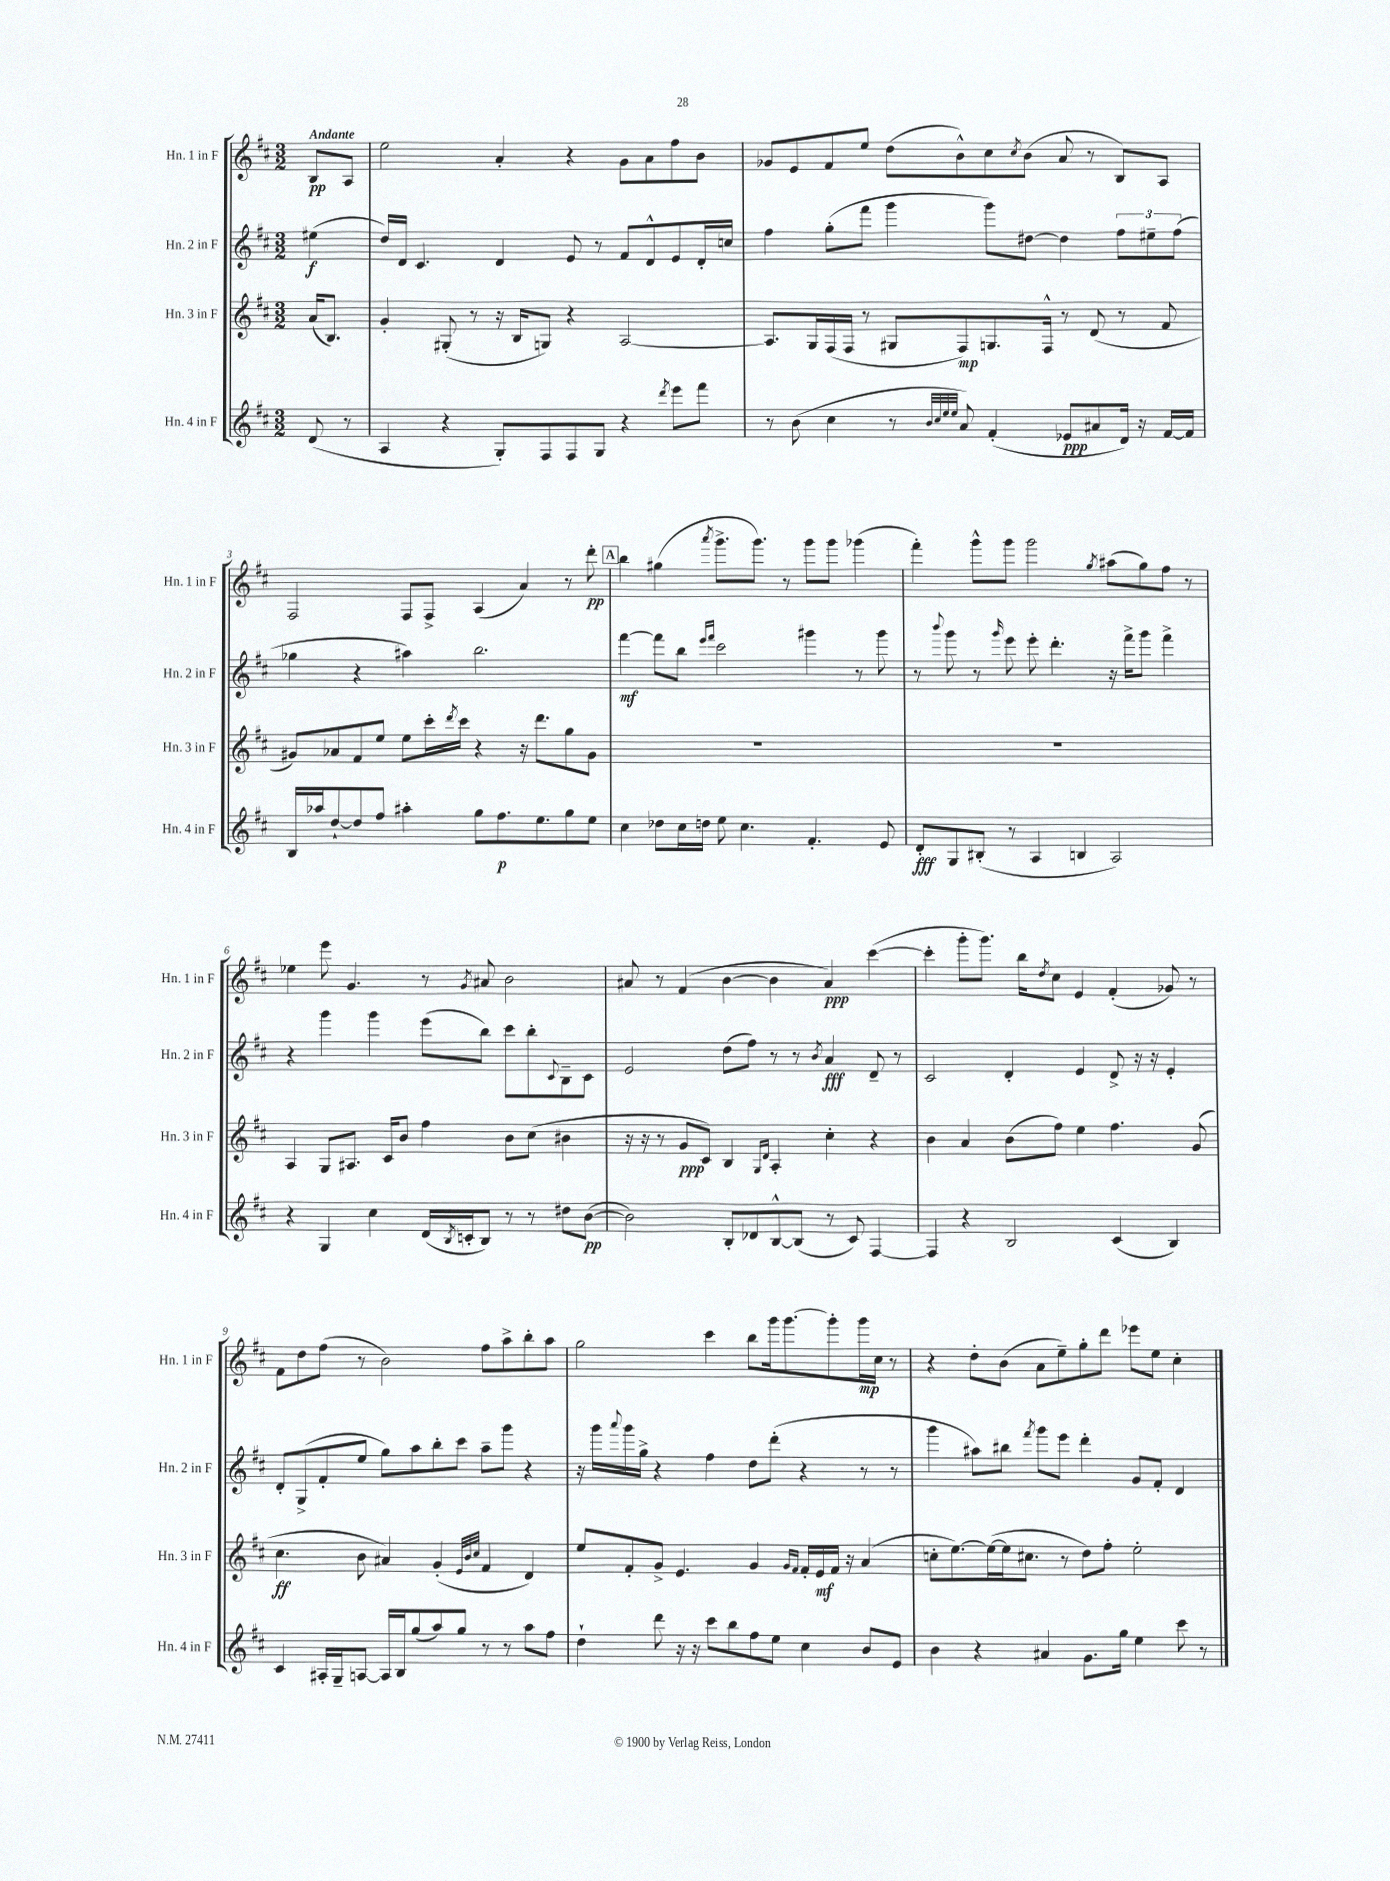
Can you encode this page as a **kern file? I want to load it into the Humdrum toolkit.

**kern	**kern	**kern	**kern
*staff4	*staff3	*staff2	*staff1
*clefG2	*clefG2	*clefG2	*clefG2
*k[f#c#]	*k[f#c#]	*k[f#c#]	*k[f#c#]
*M3/2	*M3/2	*M3/2	*M3/2
(8d	(16a	(4ee#	8B
.	8.B)	.	.
8r	.	.	8A
=	=	=	=
4A	4g'	16dd)	2ee
.	.	16d	.
.	.	4.c#	.
4r	(8G#'	.	.
.	8r	.	.
8G')	16r	4d	4a'
.	16B	.	.
8F#	8G)	.	.
8F#	4r	8e	4r
8G	.	8r	.
4r	[2A	8f#	8g
.	.	8d^^	8a
8qddd	.	.	.
8eee	.	8e	8ff#
8fff#	.	16d'	8b
.	.	16cc	.
=	=	=	=
8r	8.A]	4ff#	8g-
(8b	.	.	8e
.	16G	.	.
4cc#	(16F#	(8gg'	8f#
.	16F#	.	.
.	8r	8fff#	8ee
8r	8G#	4ggg	(8dd
32qqb	.	.	.
32qqcc#	.	.	.
32qqee	.	.	.
32qqee	.	.	.
8a)	8F#)	.	8b^^)
(4f#'	8.G	8ggg)	8cc#
.	.	.	8qcc#
.	.	[8dd#	(8b
.	16F#^^	.	.
8e-	8r	4dd#]	8a
8a#	(8d	.	8r
16d)	8r	12ff#	8B)
16r	.	.	.
.	.	12ee#~	.
[16f#	8f#	.	8A
.	.	(12ff#	.
16f#]	.	.	.
=	=	=	=
16B	8g#)	4gg-	2F#
16aa-	.	.	.
[8dd`	8a-	.	.
8dd]	8f#	4r	.
8ff#	8ee	.	.
4aa#'	8ee	4aa#)	8F#
.	16ccc#'	.	8F#^
.	8qddd	.	.
.	16ccc#	.	.
8gg	4r	2.bb	(4A
8.ff#	.	.	.
.	16r	.	4a)
8.ee	8.ddd	.	.
8gg	8gg	.	8r
8ee	8g#	.	8ddd'
=	=	=	=
4cc#	1.r	[4fff#	4bb
8dd-	.	8fff#]	(4gg#
16cc#	.	8bb	.
16dd	.	.	.
.	.	16qqeee	.
.	.	16qqfff#	8qaaa
8ee	.	2ccc#	8.ggg^
4.cc#	.	.	.
.	.	.	8.ggg)
.	.	.	8r
4.f#'	.	4ggg#	8ggg
.	.	.	8ggg
.	.	8r	(4ggg-
8e	.	8ggg#	.
=	=	=	=
8d'	1.r	8r	4fff#')
.	.	8qqbbb	.
8G	.	8ggg	.
(8B#'	.	8r	8ggg^^
.	.	16qqggg	.
8r	.	8eee	8ggg
4A	.	8eee'	2ggg
.	.	4.ddd'	.
4B	.	.	.
.	.	.	8qgg
2A)	.	16r	(8aa#
.	.	16fff#^	.
.	.	8ggg	8gg)
.	.	4fff#^	8ff#
.	.	.	8r
=	=	=	=
4r	4A	4r	4ee-
4G	8G	4ggg	8eee
.	8.A#	.	4.g
4cc#	.	4ggg	.
.	16c#	.	.
.	8b	.	.
(16d	4ff#	(8eee	8r
8qB	.	.	.
16c'	.	.	.
.	.	.	8qg
8B)	.	8bb)	8a#
8r	8b	8ccc#	2b
8r	(8cc#	8bb'	.
.	.	8qqc#	.
8dd#	4b#	8B~	.
([8b	.	8c#	.
=	=	=	=
2b])	16r	2e	8a#
.	16r	.	.
.	8r	.	8r
.	8g	.	(4f#
.	8c#)	.	.
8B'	4B	(8dd	[4b
8d-	.	8ff#)	.
.	16qqG	.	.
.	16qqd	.	.
[8B^^	4A'	8r	4b]
(8B]	.	8r	.
.	.	8qb	.
8r	4cc#'	4a	4a#)
8c#)	.	.	.
[4F#	4r	8d~	([4ccc#
.	.	8r	.
=	=	=	=
4F#]	4b	2c#	4ccc#']
4r	4a	.	8ggg'
.	.	.	8.ggg)
2B	(8b	4d'	.
.	.	.	16bb
.	.	.	8qdd
.	8ff#)	.	8cc#
.	4ee	4e	4e
(4c#	4.ff#	8d^	(4f#'
.	.	16r	.
.	.	16r	.
4B)	.	4e'	8g-)
.	(8g	.	8r
=	=	=	=
4c#	4.cc#	8d'	8f#
.	.	(8G^	8dd
16A#'	.	8f#'	(8ff#
16G~	.	.	.
[8A	8b	8ee	8r
16A]	4a#)	8gg)	2b)
16B	.	.	.
(8gg	.	8aa	.
8aa)	(4g'	8bb'	.
8gg	.	8ccc#	.
.	32qqe	.	.
.	32qqb	.	.
.	32qqcc#	.	.
8r	4f#	8aa~	8ff#
8r	.	8ggg	8aa^
8aa	4d)	4r	8bb'
8ff#	.	.	8aa
=	=	=	=
4dd`	8ee	16r	2gg
.	.	16ggg	.
.	.	8qqaaa	.
.	8f#'	16ggg	.
.	.	16gg^	.
8ddd	8g^	4r	.
16r	4.e	.	.
16r	.	.	.
8ccc#	.	4ff#	4ccc#
8bb	.	.	.
8ff#	4g	8dd	8bb
8ee	.	(8ddd'	16ggg
.	.	.	[8.ggg
.	16qqg	.	.
.	16qqf#	.	.
4cc#	16f#'	4r	.
.	16e	.	.
.	16f#	.	8ggg']
.	16r	.	.
8b	(4a	8r	16ggg
.	.	.	16cc#
8e	.	8r	8r
=	=	=	=
4b	8cc'	4ggg	4r
.	[8.ee)	.	.
4r	.	8aa#)	8dd'
.	(16ee_	.	.
.	16ee]	8bb#	(8b
.	8.cc#	.	.
.	.	8qfff#	.
4a#	.	8ggg	8a
.	8r	8eee	8ee~)
8.g	8dd)	4ddd'	8gg'
.	8ff#'	.	8ddd
16gg	.	.	.
4ee	2ee'	8g	8eee-
.	.	8f#'	8ee
8ccc#	.	4d	4cc#'
8r	.	.	.
==	==	==	==
*-	*-	*-	*-
